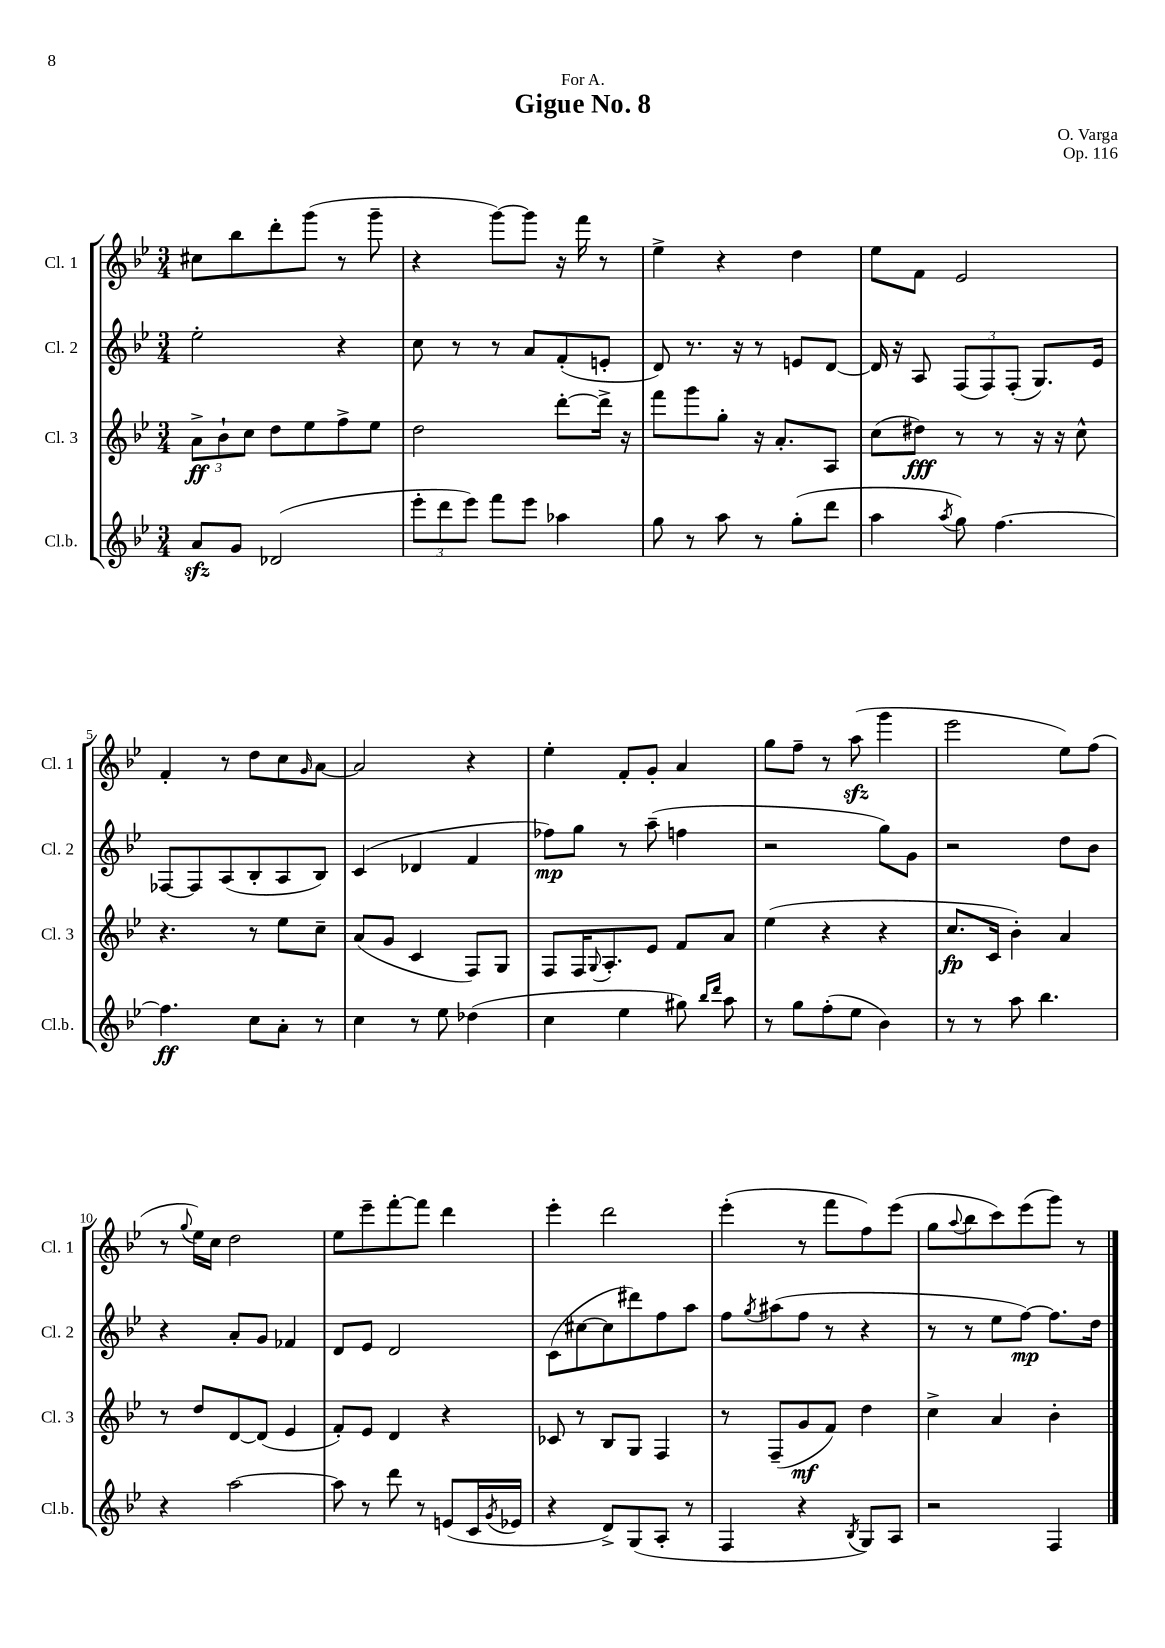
\header { title = "Gigue No. 8" composer = "O. Varga" dedication = "For A." opus = "Op. 116" }
<<
\new StaffGroup <<
\new Staff = "s0" \with { instrumentName = "Cl. 1" shortInstrumentName = "Cl. 1" } {
    \clef treble \key bes \major \numericTimeSignature \time 3/4
    cis''8 bes''8 d'''8-. g'''8( r8 g'''8-- |
    r4 g'''8~) g'''8 r16 f'''16 r8 |
    ees''4-> r4 d''4 |
    ees''8 f'8 ees'2 |
    f'4-. r8 d''8 c''8 \grace { g'16 } a'8~ |
    a'2 r4 |
    ees''4-. f'8-. g'8-. a'4 |
    g''8 f''8-- r8 a''8\sfz( g'''4 |
    ees'''2 ees''8) f''8( |
    r8 \appoggiatura { g''8 } ees''16) c''16 d''2 |
    ees''8 ees'''8-- f'''8~-. f'''8 d'''4 |
    ees'''4-. d'''2 |
    ees'''4-.( r8 f'''8 f''8) ees'''8( |
    g''8 \appoggiatura { a''8 } bes''8 c'''8) ees'''8( g'''8) r8 \bar "|." |
}
\new Staff = "s1" \with { instrumentName = "Cl. 2" shortInstrumentName = "Cl. 2" } {
    \clef treble \key bes \major \numericTimeSignature \time 3/4
    ees''2-. r4 |
    c''8 r8 r8 a'8 f'8-.( e'8-. |
    d'8) r8. r16 r8 e'8 d'8~ |
    d'16 r16 a8 \tuplet 3/2 { f8( f8) f8-.( } g8.) ees'16 |
    fes8~ fes8 a8( bes8-. a8 bes8) |
    c'4( des'4 f'4 |
    fes''8\mp) g''8 r8 a''8--( f''4 |
    r2 g''8) g'8 |
    r2 d''8 bes'8 |
    r4 a'8-. g'8 fes'4 |
    d'8 ees'8 d'2 |
    c'8( cis''8~ cis''8 dis'''8) f''8 a''8 |
    f''8 \acciaccatura { g''8 } ais''8( f''8 r8 r4 |
    r8 r8 ees''8 f''8~\mp) f''8. d''16 \bar "|." |
}
\new Staff = "s2" \with { instrumentName = "Cl. 3" shortInstrumentName = "Cl. 3" } {
    \clef treble \key bes \major \numericTimeSignature \time 3/4
    \tuplet 3/2 { a'8->\ff bes'8-! c''8 } d''8 ees''8 f''8-> ees''8 |
    d''2 d'''8~-. d'''16-> r16 |
    f'''8 g'''8 g''8-. r16 a'8.-. a8 |
    c''8( dis''8\fff) r8 r8 r16 r16 c''8-^ |
    r4. r8 ees''8 c''8-- |
    a'8( g'8 c'4 f8) g8 |
    f8 f16 \appoggiatura { g8 } a8.-. ees'8 f'8 a'8 |
    ees''4( r4 r4 |
    c''8.\fp c'16 bes'4-.) a'4 |
    r8 d''8 d'8~ d'8( ees'4 |
    f'8-.) ees'8 d'4 r4 |
    ces'8 r8 bes8 g8 f4 |
    r8 f8--( g'8\mf f'8) d''4 |
    c''4-> a'4 bes'4-. \bar "|." |
}
\new Staff = "s3" \with { instrumentName = "Cl.b." shortInstrumentName = "Cl.b." } {
    \clef treble \key bes \major \numericTimeSignature \time 3/4
    a'8\sfz g'8 des'2( |
    \tuplet 3/2 { ees'''8-. d'''8 ees'''8) } f'''8 ees'''8 aes''4 |
    g''8 r8 a''8 r8 g''8-.( d'''8 |
    a''4 \acciaccatura { a''8 } g''8) f''4.~ |
    f''4.\ff c''8 a'8-. r8 |
    c''4 r8 ees''8 des''4( |
    c''4 ees''4 gis''8) \grace { bes''16 d'''16 } a''8 |
    r8 g''8 f''8-.( ees''8 bes'4) |
    r8 r8 a''8 bes''4. |
    r4 a''2~ |
    a''8 r8 d'''8 r8 e'8( c'16 \acciaccatura { g'8 } ees'16 |
    r4 d'8->) g8( a8-. r8 |
    f4 r4 \acciaccatura { bes8 } g8) a8 |
    r2 f4 \bar "|." |
}
>>
>>
